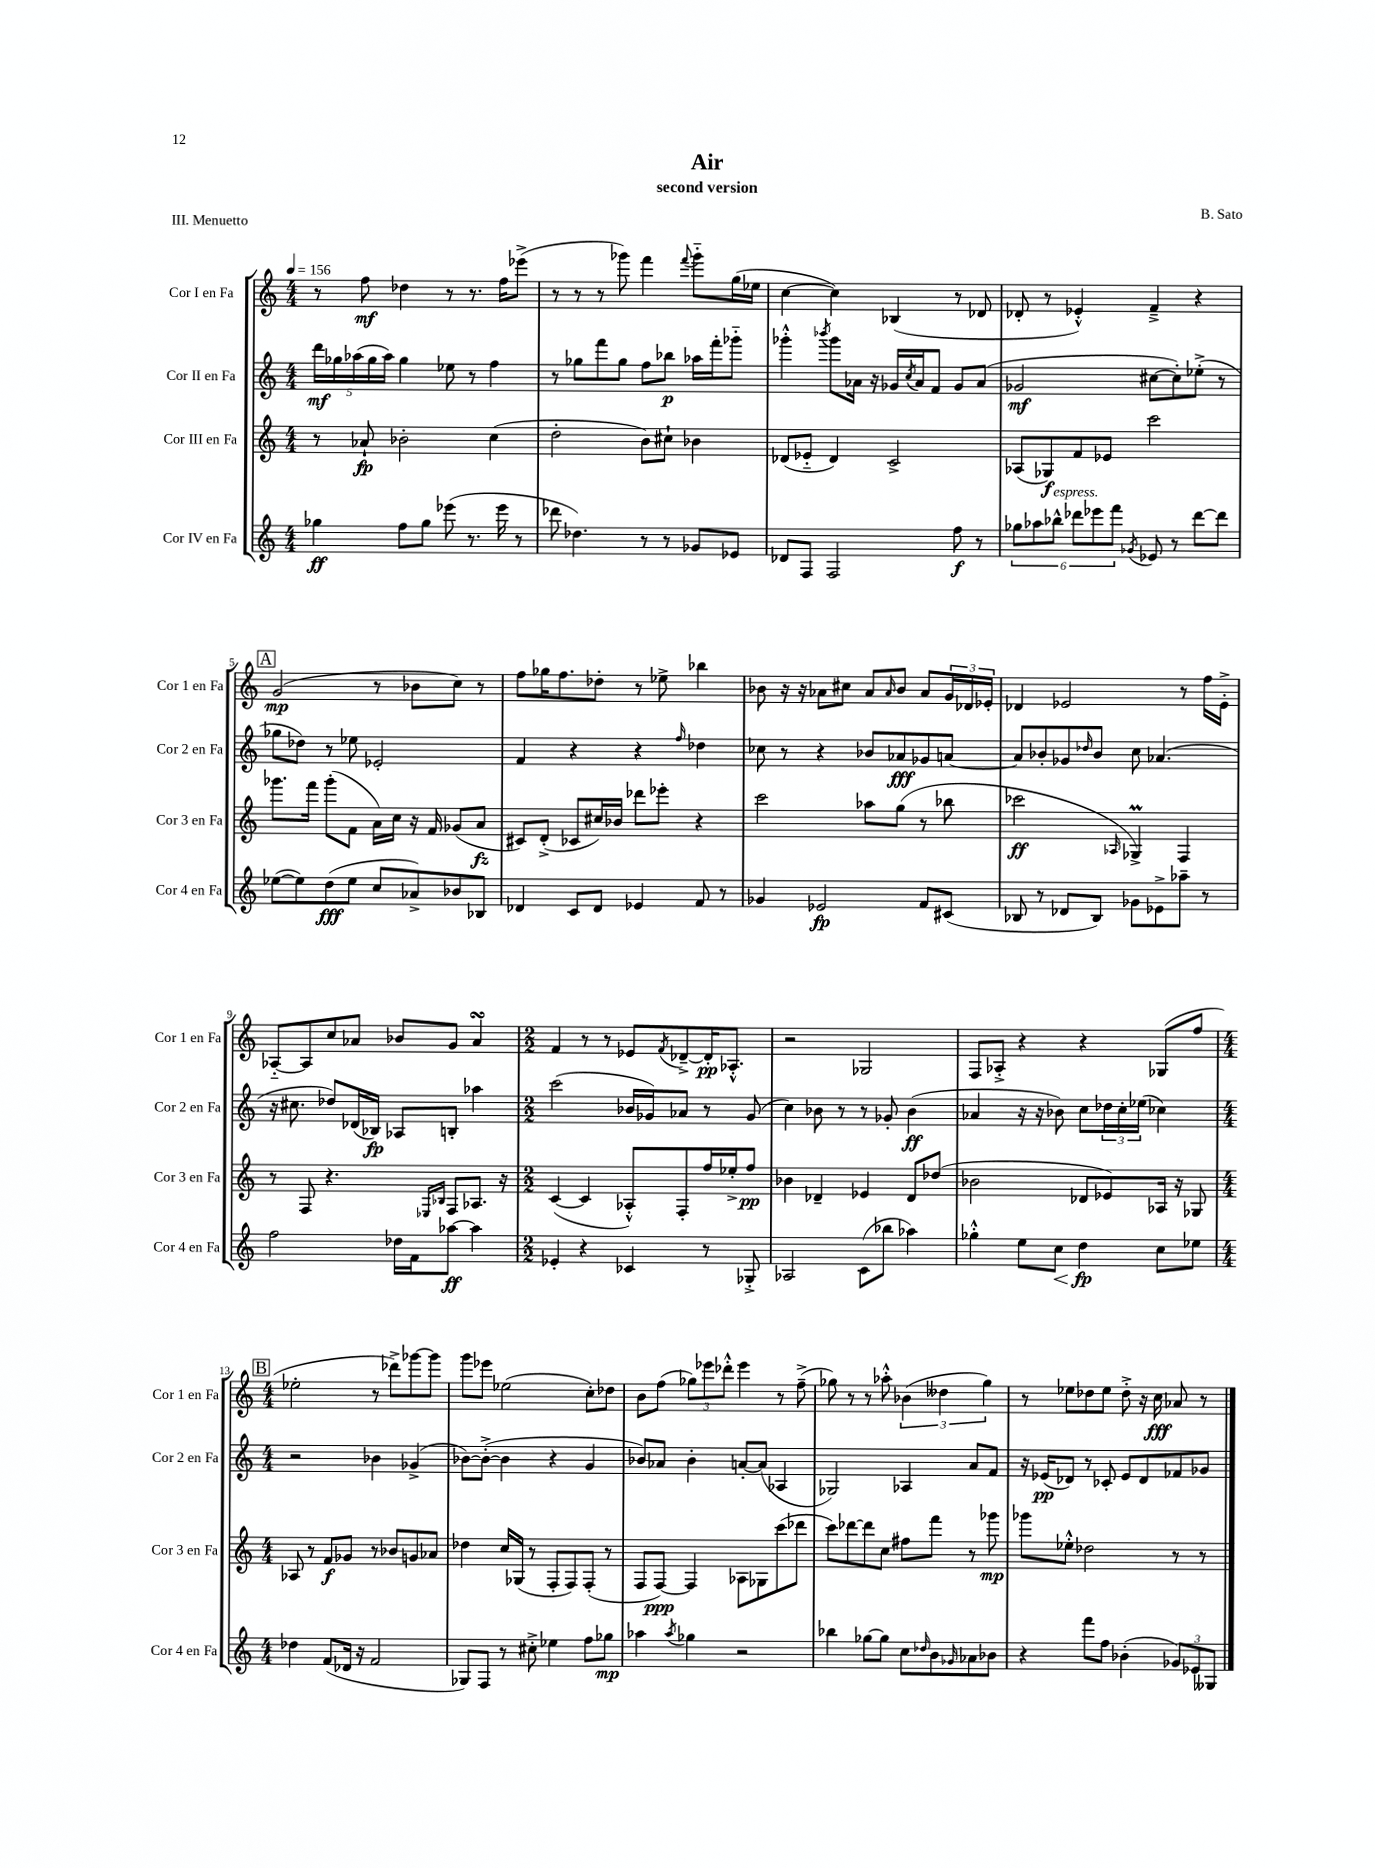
\header { title = "Air" composer = "B. Sato" subtitle = "second version" piece = "III. Menuetto" }
<<
\new StaffGroup <<
\new Staff = "s0" \with { instrumentName = "Cor I en Fa" shortInstrumentName = "Cor 1 en Fa" } {
    \clef treble \key c \major \numericTimeSignature \time 4/4 \tempo 4 = 156
    r8 f''8\mf des''4 r8 r8. f''16 ees'''8->( |
    r8 r8 r8 ges'''8) f'''4 \appoggiatura { f'''8 } ges'''8-_ g''16( ees''16 |
    c''4~ c''4) bes4( r8 des'8 |
    des'8-. r8 ees'4-.-^) f'4---> r4 |
    \mark \markup { \box "A" } g'2\mp( r8 bes'8 c''8) r8 |
    f''8 ges''16 f''8. des''8-. r8 ees''8-> bes''4 |
    bes'8 r16 r16 aes'8 cis''8 aes'8 \grace { aes'16 } bes'8 aes'8 \tuplet 3/2 { g'16 des'16 ees'16-. } |
    des'4 ees'2 r8 f''16 ees'16-.-> |
    aes8~-_ aes8 c''8 aes'8 bes'8 g'8 aes'4\turn |
    \numericTimeSignature \time 2/2 f'4 r8 r8 ees'8 \acciaccatura { f'8 } des'8~---> des'16-.\pp aes8.-.-^ |
    r2 ges2 |
    f8 aes8-.-> r4 r4 ges8( f''8 |
    \mark \markup { \box "B" } \numericTimeSignature \time 4/4 ees''2-. r8 des'''8->) ges'''8~ ges'''8 |
    g'''8 ees'''8 ees''2( c''8-.) des''8 |
    b'8 f''8( \tuplet 3/2 { ges''8) ees'''8 des'''8-.-^ } ees'''4 r8 f''8--->( |
    ges''8) r8 r8 aes''8-.-^ \tuplet 3/2 { bes'4( deses''4 ges''4) } |
    r8 ees''8 des''8 ees''8 des''8-.-> r16 c''16\fff aes'8 r8 \bar "|." |
}
\new Staff = "s1" \with { instrumentName = "Cor II en Fa" shortInstrumentName = "Cor 2 en Fa" } {
    \clef treble \key c \major \numericTimeSignature \time 4/4
    \tuplet 5/4 { d'''16\mf ges''16 aes''16( ges''16 aes''16) } ges''4 ees''8 r8 f''4 |
    r8 ges''8 f'''8 ges''8 f''8 bes''8\p aes''16 f'''16-. ges'''8-_ |
    ges'''4-.-^ \acciaccatura { bes'''8 } ges'''8 aes'16 r16 ges'16 \acciaccatura { c''8 } aes'16 f'8 ges'8 aes'8( |
    ges'2\mf cis''8~ cis''8-.) ees''8-.->( r8 |
    \mark \markup { \box "A" } ges''8 des''8) r8 ees''8 ees'2-. |
    f'4 r4 r4 \grace { f''16 } des''4 |
    ces''8 r8 r4 bes'8 aes'8\fff ges'8 a'8~ |
    a'8 bes'8-. ges'8 \grace { des''16 } bes'8 c''8 aes'4.( |
    r16 cis''8. des''8) des'16( bes16\fp) aes8 b8-. aes''4 |
    \numericTimeSignature \time 2/2 c'''2( bes'16 ges'16) aes'8 r8 ges'8( |
    c''4) bes'8 r8 r8 ges'8-. bes'4\ff( |
    aes'4 r16 r16 bes'8) c''8 \tuplet 3/2 { des''16 c''16-. ees''16( } ces''4) |
    \mark \markup { \box "B" } \numericTimeSignature \time 4/4 r2 bes'4 ges'4->( |
    bes'8~) bes'8~-.->( bes'4 r4 g'4 |
    bes'8) aes'8 bes'4-. a'8~-. a'8( aes4 |
    ges2) aes4 a'8 f'8 |
    r16 ees'16\pp( des'8) r8 ces'8-. ees'8 des'8 fes'8 ges'8 \bar "|." |
}
\new Staff = "s2" \with { instrumentName = "Cor III en Fa" shortInstrumentName = "Cor 3 en Fa" } {
    \clef treble \key c \major \numericTimeSignature \time 4/4
    r8 aes'8-!\fp bes'2-. c''4( |
    d''2-. b'8) cis''8-! bes'4 |
    des'8( ees'8-_ des'4) c'2-> |
    aes8( ges8\f) f'8 ees'8 c'''2 |
    \mark \markup { \box "A" } ges'''8. f'''16 ges'''8-.( f'8 a'16) c''16 r16 f'16 ges'8( a'8\fz |
    cis'8) d'8-.->( ces'8 cis''16) bes'16 des'''8 ees'''8-. r4 |
    c'''2 aes''8 g''8( r8 bes''8 |
    ces'''2\ff \grace { aes16 } ges4->\prall) f4 |
    r8 f8 r4. \grace { ees16 bes16 } f8 aes8. r16 |
    \numericTimeSignature \time 2/2 c'4~( c'4 aes8-.-^) f8-. f''16 ees''16-.-> f''8\pp |
    bes'4 des'4-- ees'4 des'8 des''8( |
    bes'2 des'8 ees'8) aes16 r16 ges8 |
    \mark \markup { \box "B" } \numericTimeSignature \time 4/4 aes8 r8 f'8\f ges'8 r8 bes'8 g'8 aes'8 |
    des''4 c''16 ges16( r8 f8-. f8) f8-.( r8 |
    f8 f8~\ppp) f4 aes8 ges8 c'''8( des'''8 |
    c'''8) des'''8~ des'''8 c''8 fis''8 f'''8 r8 ges'''8\mp |
    ges'''8 ees''8-.-^ des''2 r8 r8 \bar "|." |
}
\new Staff = "s3" \with { instrumentName = "Cor IV en Fa" shortInstrumentName = "Cor 4 en Fa" } {
    \clef treble \key c \major \numericTimeSignature \time 4/4
    ges''4\ff f''8 ges''8 ees'''8( r8. ees'''16 r8 |
    des'''8 des''4.) r8 r8 ges'8 ees'8 |
    des'8 f8 f2 f''8\f r8 |
    \tuplet 6/4 { ges''8 aes''8 bes''8-^^\markup { \italic "espress." } des'''8 ees'''8 f'''8 } \acciaccatura { ges'8 } ees'8 r8 des'''8~ des'''8 |
    \mark \markup { \box "A" } ees''8~( ees''8) d''8\fff( ees''8 c''8 aes'8->) bes'8 bes8 |
    des'4 c'8 des'8 ees'4 f'8 r8 |
    ges'4 ees'2\fp f'8 cis'8( |
    bes8 r8 des'8 bes8) ges'8 ees'8-> aes''8-- r8 |
    f''2 des''16 f'16 aes''8~\ff aes''4 |
    \numericTimeSignature \time 2/2 ees'4-. r4 ces'4 r8 ges8-.-> |
    aes2 c'8( bes''8 aes''4) |
    ges''4-.-^ e''8 c''8\< d''4\fp\! c''8 ees''8 |
    \mark \markup { \box "B" } \numericTimeSignature \time 4/4 des''4 f'8( des'16 r16 f'2 |
    ges8) f8 r8 cis''8-.-> ees''4 f''8 ges''8\mp |
    aes''4 \acciaccatura { aes''8 } ges''4 r2 |
    bes''4 ges''8~ ges''8 c''8 \grace { des''16 } b'8 \grace { ges'16 } aes'8 bes'8 |
    r4 f'''8 f''8 bes'4-.( \tuplet 3/2 { ges'8) ees'8 geses8 } \bar "|." |
}
>>
>>
